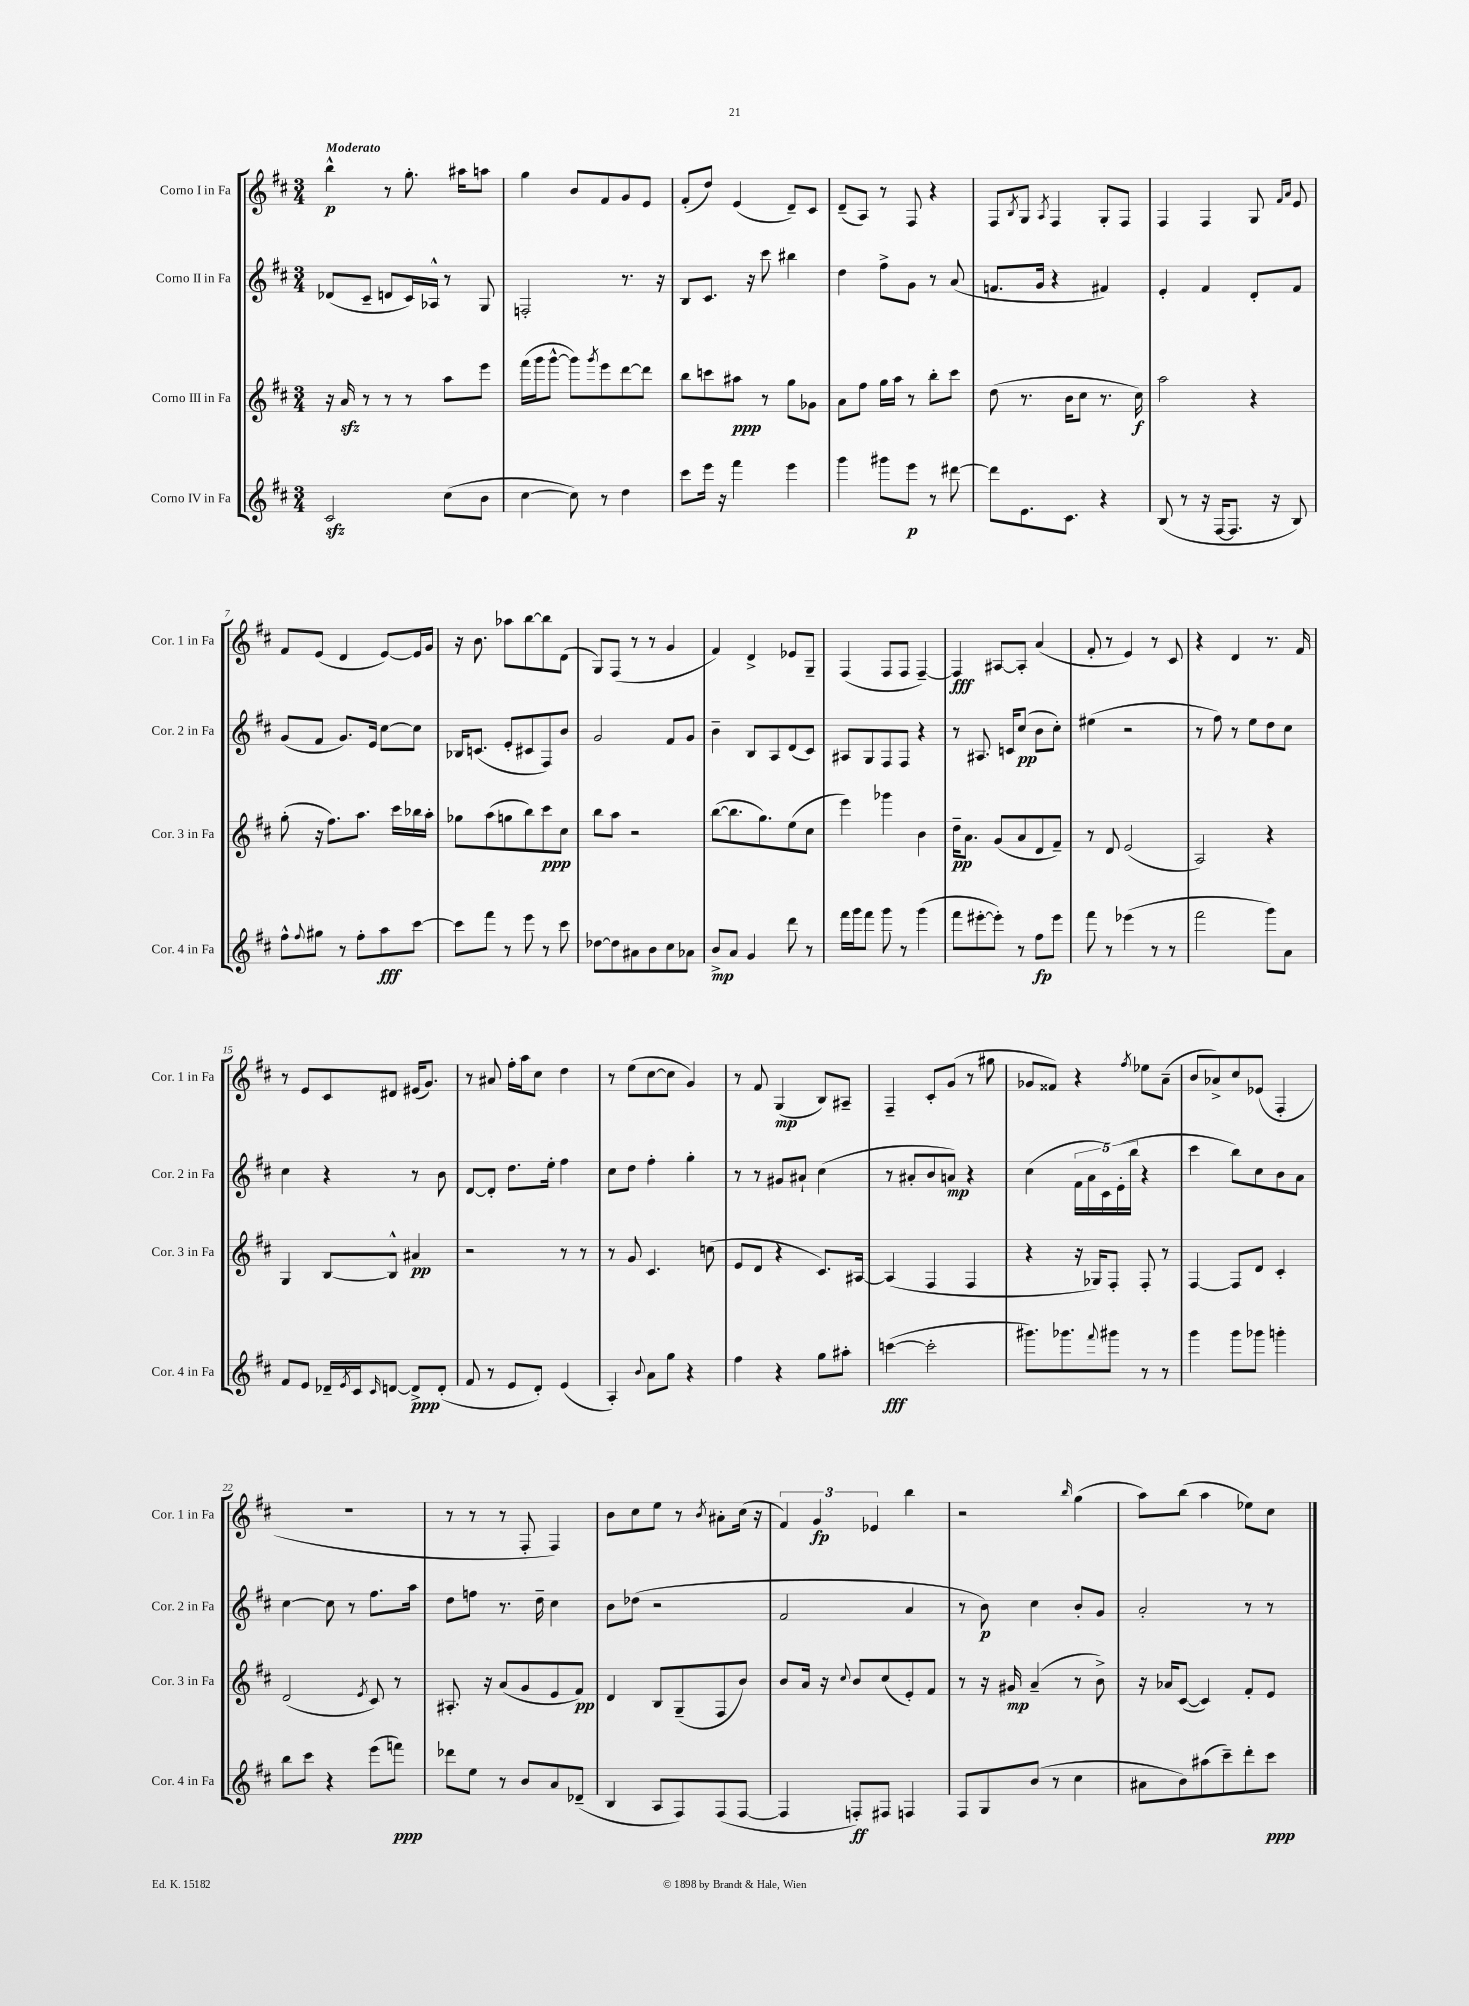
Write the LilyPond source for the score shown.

<<
\new StaffGroup <<
\new Staff = "s0" \with { instrumentName = "Corno I in Fa" shortInstrumentName = "Cor. 1 in Fa" } {
    \clef treble \key d \major \numericTimeSignature \time 3/4 \tempo "Moderato"
    b''4-^\p r8 g''8.-. ais''16 a''8 |
    g''4 b'8 fis'8 g'8 e'8 |
    fis'8-.( d''8) e'4( d'8--) cis'8 |
    d'8--( a8) r8 fis8 r4 |
    fis8 \acciaccatura { b8 } g8 \acciaccatura { a8 } fis4 g8-. fis8 |
    fis4 fis4 g8 \grace { fis'16 a'16 } e'8 |
    fis'8 e'8( d'4 e'8~) e'16 g'16 |
    r16 b'8. aes''8 b''8~ b''8 d'8( |
    g8) fis8( r8 r8 g'4 |
    fis'4) d'4-> ees'8 g8-- |
    fis4( fis8 fis8 fis4~--) |
    fis4\fff ais8~ ais8-. a'4( |
    fis'8-. r8 e'4) r8 cis'8 |
    r4 d'4 r8. fis'16 |
    r8 e'8 cis'8 dis'8 eis'16( g'8.) |
    r8 ais'8 fis''16-. a''16 cis''8 d''4 |
    r8 e''8( cis''8~ cis''8 g'4) |
    r8 fis'8 g4\mp( b8) ais8-- |
    fis4-- cis'8-. g'8( r8 gis''8 |
    ges'8 fisis'8) r4 \acciaccatura { fis''8 } ees''8 a'8--( |
    b'8 aes'8->) cis''8 ees'8( fis4-. |
    R2. |
    r8 r8 r8 fis8-. fis4) |
    b'8 cis''8 e''8 r8 \acciaccatura { b'8 } ais'8-. cis''16( r16 |
    \tuplet 3/2 { fis'4) g'4\fp ees'4 } b''4 |
    r2 \grace { b''16 } g''4( |
    a''8) b''8( a''4 ees''8) cis''8 \bar "|." |
}
\new Staff = "s1" \with { instrumentName = "Corno II in Fa" shortInstrumentName = "Cor. 2 in Fa" } {
    \clef treble \key d \major \numericTimeSignature \time 3/4
    des'8( cis'8-- d'8 cis'16) aes16-^ r8 g8 |
    f2-. r8. r16 |
    b8 cis'8. r16 cis'''8 bis''4 |
    d''4 fis''8-> g'8 r8 a'8( |
    f'8. g'16 r4 fis'4) |
    e'4-. fis'4 d'8-. fis'8 |
    g'8( fis'8 g'8.) e'16 cis''8~ cis''8 |
    bes16 c'8.( e'8-. cis'8 fis8) b'8 |
    g'2 fis'8 g'8 |
    b'4-- b8 a8 d'8( cis'8) |
    ais8 g8 fis8 fis8 r4 |
    r8 ais8. c'16 cis''8\pp( b'8 cis''8-.) |
    eis''4( r2 |
    r8 fis''8) r8 e''8 d''8 cis''8 |
    cis''4 r4 r8 b'8 |
    d'8~ d'8-. d''8. e''16-. fis''4 |
    cis''8 d''8 fis''4-. g''4-. |
    r8 r8 gis'8 ais'8-! cis''4( |
    r8 ais'8-. b'8 a'8\mp) r4 |
    cis''4( \tuplet 5/4 { fis'16 a'16 cis'16) e'16-.( b''16 } r4 |
    cis'''4 b''8) cis''8 b'8 a'8 |
    cis''4~ cis''8 r8 fis''8. a''16 |
    d''8 f''8 r8. d''16-- cis''4 |
    b'8 des''8( r2 |
    fis'2 a'4 |
    r8 b'8\p) cis''4 b'8-. g'8 |
    a'2-. r8 r8 \bar "|." |
}
\new Staff = "s2" \with { instrumentName = "Corno III in Fa" shortInstrumentName = "Cor. 3 in Fa" } {
    \clef treble \key d \major \numericTimeSignature \time 3/4
    r16 a'16\sfz r8 r8 r8 a''8 e'''8 |
    fis'''16( g'''16 g'''8~-^ g'''8) \acciaccatura { g'''8 } e'''8 d'''8~ d'''8 |
    b''8 c'''8 ais''8\ppp r8 g''8 ges'8 |
    a'8 fis''8 g''16 a''16 r8 b''8-. cis'''8 |
    d''8( r8. b'16 cis''8 r8. cis''16\f) |
    a''2 r4 |
    g''8-.( r16 fis''8.) a''8. cis'''16 bes''16 a''16-. |
    ges''8 a''8( g''8 b''8) cis'''8\ppp cis''8 |
    b''8 a''8 r2 |
    b''8~( b''8. g''8.) e''8( cis''8 |
    e'''4) ges'''4 b'4 |
    d''16--\pp a'8. g'8( a'8 d'8 fis'8--) |
    r8 d'8 e'2( |
    a2) r4 |
    g4 b8~ b8-^ ais'4\pp |
    r2 r8 r8 |
    r8 g'8 cis'4. c''8( |
    e'8 d'8 r4 cis'8.) ais16~ |
    ais4( fis4 fis4 |
    r4 r16 ges16) fis8-. fis8-. r8 |
    fis4~ fis8 d'8 cis'4-. |
    d'2( \acciaccatura { e'8 } cis'8) r8 |
    ais8.-. r16 a'8( g'8 e'8 fis'8\pp) |
    d'4 b8 g8--( fis8 b'8) |
    b'8 a'16 r16 \appoggiatura { cis''8 } b'8 cis''8( e'8-.) fis'8 |
    r8 r16 gis'16\mp a'4--( r8 b'8->) |
    r16 aes'16 cis'8~( cis'4) fis'8-. e'8 \bar "|." |
}
\new Staff = "s3" \with { instrumentName = "Corno IV in Fa" shortInstrumentName = "Cor. 4 in Fa" } {
    \clef treble \key d \major \numericTimeSignature \time 3/4
    cis'2\sfz cis''8( b'8 |
    cis''4~ cis''8) r8 d''4 |
    cis'''8 e'''16 r16 fis'''4 e'''4 |
    g'''4 gis'''8 e'''8\p r8 dis'''8~ |
    dis'''8 e'8. cis'8. r4 |
    b8( r8 r16 fis16~ fis8. r16 b8) |
    fis''8-^ \appoggiatura { fis''8 } gis''8 r8 fis''8-. a''8\fff cis'''8~ |
    cis'''8 fis'''8 r8 e'''8 r8 cis'''8 |
    des''8~ des''8 ais'8 b'8 cis''8 aes'8 |
    b'8->\mp a'8 g'4 d'''8 r8 |
    fis'''16 g'''16 fis'''8 g'''8 r8 g'''4( |
    fis'''8 eis'''8~-. eis'''8-.) r8 fis''8\fp eis'''8 |
    fis'''8 r8 ees'''4( r8 r8 |
    fis'''2 g'''8) a'8 |
    fis'8 e'8 des'16-- \acciaccatura { e'8 } cis'16 \grace { cis'16 } d'8~ d'8->\ppp d'8-.( |
    fis'8 r8 e'8 d'8-.) e'4( |
    a4-.) \appoggiatura { b'8 } a'8 g''8 r4 |
    fis''4 r4 g''8 ais''8-. |
    c'''4~\fff( c'''2-. |
    gis'''8.) ges'''8. \appoggiatura { fis'''8 } gis'''8 r8 r8 |
    g'''4 g'''8 ges'''8 g'''4-. |
    b''8 cis'''8 r4 e'''8( f'''8\ppp) |
    des'''8 e''8 r8 b'8 a'8 des'8--( |
    b4 a8 fis8) fis8( fis8~ |
    fis4 f8-.\ff) fis8 f4 |
    fis8 g8 b'8( r8 cis''4 |
    ais'8 b'8) ais''8( cis'''8--) d'''8-. cis'''8\ppp \bar "|." |
}
>>
>>
